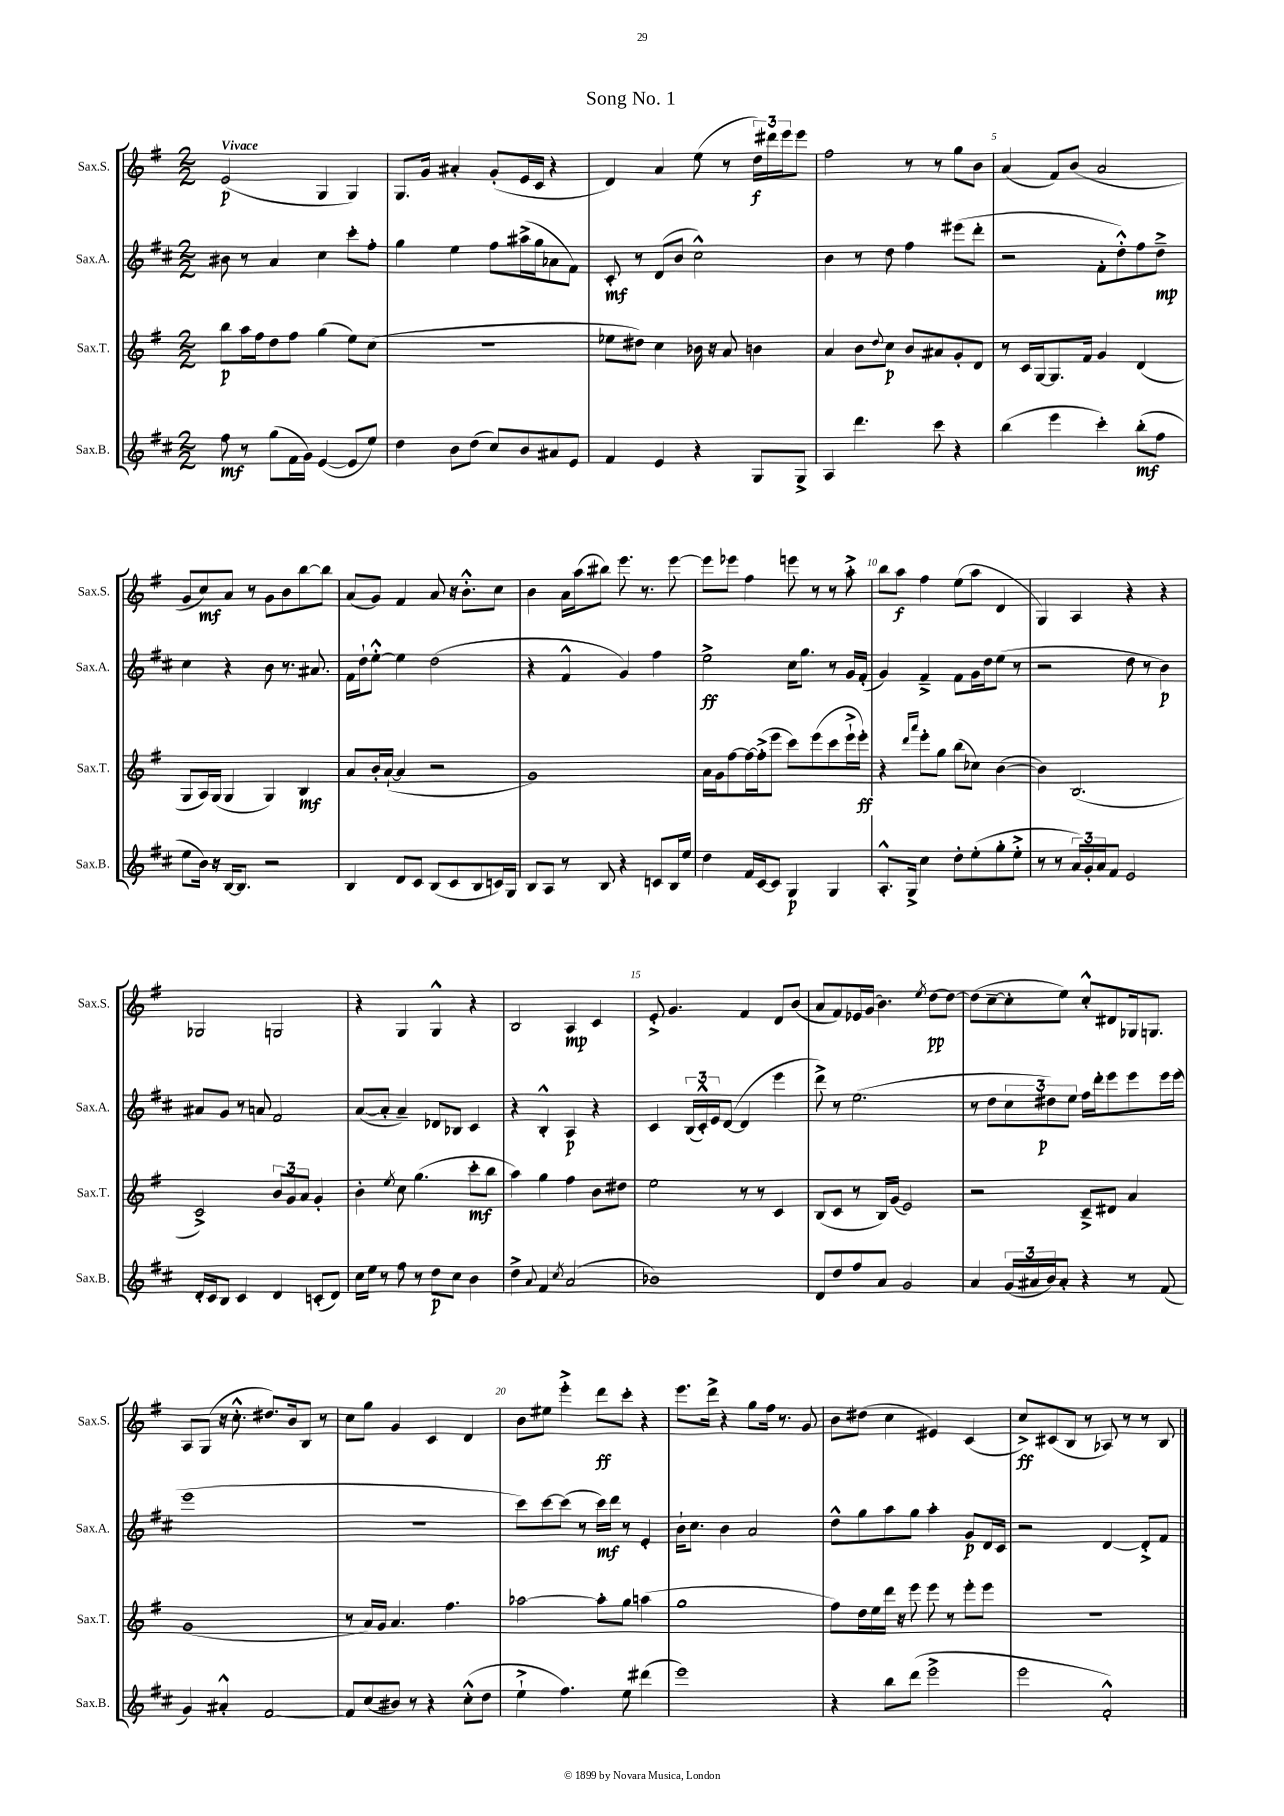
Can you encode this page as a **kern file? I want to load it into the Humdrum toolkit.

**kern	**kern	**kern	**kern
*staff4	*staff3	*staff2	*staff1
*clefG2	*clefG2	*clefG2	*clefG2
*k[f#c#]	*k[f#]	*k[f#c#]	*k[f#]
*M2/2	*M2/2	*M2/2	*M2/2
8ff#	8bb	8b#	(2e
8r	16aa	8r	.
.	16ff#	.	.
(8gg	8dd	4a	.
16f#	8ff#	.	.
16g)	.	.	.
([4e	(4gg	4cc#	4G
8e]	8ee)	8ccc#'	4G)
8ee)	(8cc	8ff#'	.
=	=	=	=
4dd	1r	4gg	8.G
.	.	.	16g
8b	.	4ee	4a#'
(8dd	.	.	.
8cc#)	.	8ff#	(8g'
8b	.	(16aa#^	16e
.	.	16gg	16c
8a#	.	8a-	4r
8e	.	8f#)	.
=	=	=	=
4f#	8ee-	8c#'	4d)
.	8dd#)	8r	.
4e	4cc	(8d	4a
.	.	8b	.
4r	16b-	2cc#^^)	(8ee
.	16r	.	.
.	8a	.	8r
8G	4b	.	24dd)
.	.	.	24ddd#
.	.	.	24eee
8G^	.	.	8eee
=	=	=	=
4A	4a	4b	2ff#
4.ddd	8b	8r	.
.	8qqdd	.	.
.	8cc	8dd	.
.	8b	4ff#	8r
8ccc#	8a#	.	8r
4r	8g'	(8eee#	8gg
.	8d	8ddd'	8b
=	=	=	=
(4bb	8r	2r	(4a
.	16c	.	.
.	[16G	.	.
4eee	8.G]	.	8f#)
.	.	.	(8b
.	16f#	.	.
4ccc#')	4g	8f#'	2a
.	.	8dd'^^)	.
(8bb'	(4d	8ff#	.
8ff#	.	8dd~^	.
=	=	=	=
8ee	8G	4cc#	8g
16b)	16A)	.	8cc)
16r	(16G	.	.
[16B	4G	4r	8a
8.B]	.	.	.
.	.	.	8r
2r	4G)	8b	8g
.	.	8.r	8b
.	4B	.	[8bb
.	.	8.a#	.
.	.	.	8bb]
=	=	=	=
4B	8a	16f#	(8a
.	.	16dd`	.
.	16b'	[8ee'^^	8g)
.	([16a`	.	.
8d	4a]	4ee]	4f#
8c#	.	.	.
(8B	2r	(2dd	8a
8c#	.	.	16r
.	.	.	8.b'^^
8B	.	.	.
16c)	.	.	8cc
16G	.	.	.
=	=	=	=
8B	1g)	4r	4b
8A	.	.	.
8r	.	4f#^^	16a
.	.	.	(16aa
8B	.	.	8bb#)
4r	.	4g)	8.eee
.	.	.	8.r
8c	.	4ff#	.
16B	.	.	[8eee
16ee	.	.	.
=	=	=	=
4dd	16a	2ee^	8eee]
.	16g	.	.
.	[8ff#	.	8eee-
16f#	16ff#_	.	4ff#
[16c#	(16ff#'^]	.	.
8c#]	8eee	.	.
4G	8ccc)	16cc#	8eee
.	.	8.gg	.
.	(8eee	.	8r
4G	8ccc	8r	8r
.	16eee`^	16g	8aa'^
.	16eee')	(16f#'	.
=	=	=	=
8.A'^^	4r	4g)	8bb
.	.	.	8aa
16G^	.	.	.
.	16qqddd	.	.
.	16qqaaa	.	.
4cc#	8eee'	4f#~^	4ff#
.	8gg	.	.
8dd'	(8bb	8f#	(8ee
(8ee'	8cc-)	16g	8aa
.	.	16dd	.
8gg'	([4b	(8ee	4d
8ee'^	.	8r	.
=	=	=	=
8r	4b])	2r	4G)
8r	.	.	.
24a)	(2.B	.	4A
24g'	.	.	.
24a	.	.	.
8f#	.	.	.
2e	.	8dd	4r
.	.	8r	.
.	.	4b)	4r
=	=	=	=
16d'	2c^)	8a#	2G-
16c#	.	.	.
8B	.	8g	.
4c#	.	8r	.
.	.	8a	.
4d	12b	2f#	2G
.	12g	.	.
.	12a	.	.
(8c'	4g'	.	.
8d)	.	.	.
=	=	=	=
16cc#	4b'	([8a	4r
16ee	.	.	.
8r	.	8a']	.
.	8qee	.	.
8ff#	8cc	4a~)	4G
8r	(4.gg	.	.
8dd	.	8d-	4G^^
8cc#	.	8B-	.
4b	8ccc'	4c#	4r
.	8bb	.	.
=	=	=	=
4dd^	4aa)	4r	2B
8qqa	.	.	.
4f#	4gg	4B'^^	.
8qcc#	.	.	.
(2a	4ff#	4A	4A
.	8b	4r	4c
.	8dd#	.	.
=	=	=	=
1b-)	2ee	4c#	8e'^
.	.	.	4.g
.	.	(24B	.
.	.	24c#'^^)	.
.	.	24e	.
.	.	([8d	.
.	8r	4d]	4f#
.	8r	.	.
.	4c	4eee	8d
.	.	.	(8b
=	=	=	=
8d	(8B	8ddd^)	8a
8dd	8c	8r	8f#)
8ff#	8r	(2.ee	16e-
.	.	.	(16g
8a	16B)	.	4.b)
.	(16g	.	.
2g	2e)	.	.
.	.	.	8qee
.	.	.	[8dd
.	.	.	8dd_
=	=	=	=
4a	2r	8r	(8dd]
.	.	8dd	[8cc~
(24g	.	12cc#	8cc']
24a#	.	.	.
24b)	.	12dd#)	.
8a#'	.	.	8ee)
.	.	12ee	.
4r	8c~^	16ff#	8cc'^^
.	.	16ddd'	.
.	8d#	8eee	8d#
8r	4a	8eee	16G-
.	.	.	8.G
(8f#	.	16eee	.
.	.	(16eee	.
=	=	=	=
4g)	(1g	1eee	8A
.	.	.	(8G
4a#'^^	.	.	16r
.	.	.	8.cc'^^
[2f#	.	.	8.dd#)
.	.	.	16b
.	.	.	8B
.	.	.	8r
=	=	=	=
8f#]	8r	1r	8cc
(8cc#	16a)	.	8gg
.	16g	.	.
8b#)	4.a	.	4g
8r	.	.	.
4r	.	.	4c
.	4.ff#	.	.
(8cc#'^^	.	.	4d
8dd	.	.	.
=	=	=	=
4ee`^	[2aa-	8ccc#)	8b
.	.	[8ccc#	8ee#
4.ff#)	.	(8ccc#]	4eee'^
.	.	8r	.
.	8aa-']	16ccc#)	8ddd
.	.	16ddd	.
8ee	8gg	8r	8ccc'
(4ddd#	(4aa	4e'	4r
=	=	=	=
1eee)	1gg	16b`	8.eee
.	.	8.cc#	.
.	.	.	16ddd^
.	.	4b	4r
.	.	2a	8gg
.	.	.	16ff#
.	.	.	8.r
.	.	.	8g
=	=	=	=
4r	8ff#)	8dd^^	8b
.	16dd	8gg	(8dd#
.	16ee	.	.
8bb	16ddd	8aa	4cc
.	16r	.	.
(8ddd	8eee	8gg	.
2eee^	8eee	4aa'	4e#)
.	8r	.	.
.	8eee'	8g	(4c
.	8eee	16d	.
.	.	16c#	.
=	=	=	=
2eee	1r	2r	8cc^)
.	.	.	(8c#
.	.	.	8B
.	.	.	8r
2f#'^^)	.	[4d	8A-)
.	.	.	8r
.	.	8d'^]	8r
.	.	8f#	8B
==	==	==	==
*-	*-	*-	*-
